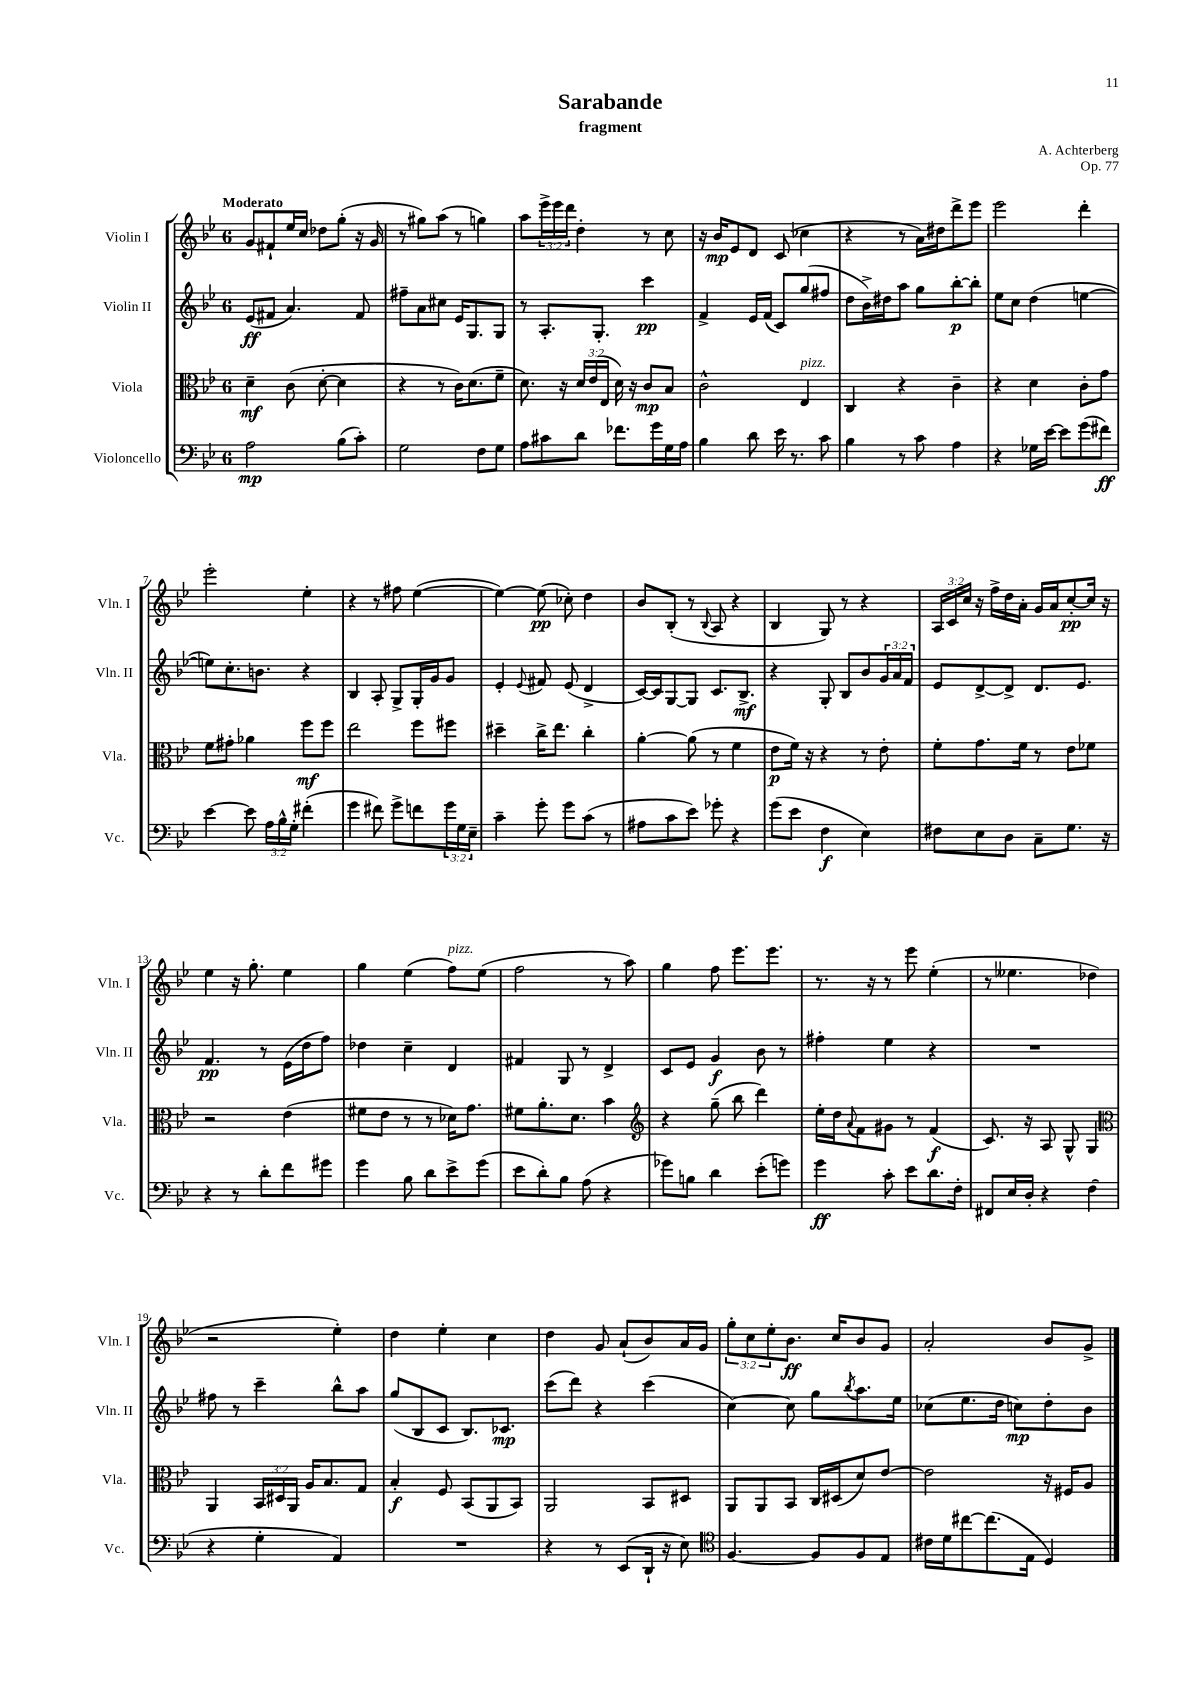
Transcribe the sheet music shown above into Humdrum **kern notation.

**kern	**kern	**kern	**kern
*staff4	*staff3	*staff2	*staff1
*clefF4	*clefC3	*clefG2	*clefG2
*k[b-e-]	*k[b-e-]	*k[b-e-]	*k[b-e-]
*M6/8	*M6/8	*M6/8	*M6/8
2A\	4d~\	(8e-/L	8g/L
.	.	8f#/J	8f#`/
.	(8c\	4.a/)	16ee-/L
.	.	.	16cc/JJ
.	[8d'\	.	8dd-\L
(8B-\L	4d\]	.	(8gg'\J
8c'\J)	.	8f#/	16r
.	.	.	16g/
=	=	=	=
2G\	4r	8ff#~\L	8r
.	.	8a\	8gg#\L)
.	8r	8cc#\J	(8aa\J
.	16c\LK)	16e-/LK	8r
.	(8.d\	8.G/	.
8F\L	.	.	4gg\)
8G\J	8f~\J	8G/J	.
=	=	=	=
8A\L	8.d\)	8r	8aa\L
8c#\	.	8.A'/L	24eee-^\L
.	.	.	24eee-\
.	16r	.	.
.	.	.	24ddd\JJ
8d\J	24d/LL	.	4dd'\
.	(24e-/	.	.
.	.	8.G'/J	.
.	24E-/JJ	.	.
8.f-\L	16d\)	.	.
.	16r	.	.
.	8c/L	4ccc\	8r
16g\L	.	.	.
16G\	8B-/J	.	8cc\
16A\JJ	.	.	.
=	=	=	=
4B-\	2c^^\	4f^/	16r
.	.	.	16b-/LK
.	.	.	8e-/
8d\	.	16e-/LL	8d/J
.	.	(16f/JJ	.
16e-\	.	8c/L)	(8c/
8.r	.	.	.
.	4E-/	(8gg/	4cc-\
8c\	.	8ff#/J	.
=	=	=	=
4B-\	4C/	8dd\L	4r
.	.	16b-^\L)	.
.	.	16dd#\J	.
8r	4r	8aa\J	8r
8c\	.	8gg\L	16a\LL)
.	.	.	16dd#\J
4A\	4c~\	[8bb-'\	8ddd^\
.	.	8bb-'\]J	8eee-\J
=	=	=	=
4r	4r	8ee-\L	2eee-\
.	.	8cc\J	.
16G-\LL	4d\	(4dd\	.
[16e-\JJ	.	.	.
8e-\]L	.	.	.
(8g\	8c'\L	[4ee\	4ddd'\
8f#\J)	8g\J	.	.
=	=	=	=
[4e-\	8f\L	8ee\]L)	2eee-'\
.	8g#'\J	8.cc'\	.
8e-\]	4a-\	.	.
.	.	8.b\J	.
24A\LL	.	.	.
24B-^^\	.	.	.
24G'\JJ	.	.	.
(4f#'\	8ff\L	4r	4ee-'\
.	8ff\J	.	.
=	=	=	=
4g\	2ee-\	4B-/	4r
8f#\)	.	8A'/	8r
8g^\L	.	8G^/L	8ff#\
8f\	8ff\L	16G'/L	([4ee-\
.	.	16g/J	.
24g\L	8ff#\J	8g/J	.
24G\	.	.	.
24E-~\JJ	.	.	.
=	=	=	=
4c~\	4dd#~\	4e-'/	4ee-\_)
.	.	8qqe-/	.
8g'\	16cc^\LK	8f#/	(8ee-\]
.	8.ee-\J	.	.
8g\L	.	(8e-/	8cc-'\)
(8c\J	4cc'\	4d^/	4dd\
8r	.	.	.
=	=	=	=
8A#\L	[4a'\	[16c/LL)	8b-/L
.	.	16c/]J	.
8c\	.	[8G/	(8B-'/J
8e-\J)	(8a\]	8G/]J	8r
.	.	.	8qqB-/
8g-'\	8r	8.c/L	8A/
4r	4f\	.	4r
.	.	8.B-^/J	.
=	=	=	=
(8g\L	8e-\L	4r	4B-/
8e-\J	16f\Jk)	.	.
.	16r	.	.
4F\	4r	8G'/	8G/)
.	.	8B-/L	8r
4E-\)	8r	8b-/	4r
.	8e-'\	24g/L	.
.	.	24a/	.
.	.	24f/JJ	.
=	=	=	=
8F#\L	8f'\L	8e-/L	24A/LL
.	.	.	24c/
.	.	.	24cc/JJ
8E-\	8.g\	[8d^/	16r
.	.	.	16ff^\LL
8D\J	.	8d^/]J	16dd\
.	16f\Jk	.	16a'\JJ
8C~\L	8r	8.d/L	16g/LL
.	.	.	16a/J
8.G\J	8e-\L	.	[8cc'/
.	.	8.e-/J	.
.	8f-\J	.	16cc/]Jk
16r	.	.	16r
=	=	=	=
4r	2r	4.f/	4ee-\
8r	.	.	16r
.	.	.	8.gg'\
8d'\L	.	8r	.
8f\	(4e-\	(16e-\LL	4ee-\
.	.	16dd\J	.
8g#\J	.	8ff\J)	.
=	=	=	=
4g\	8f#\L	4dd-\	4gg\
.	8e-\J	.	.
8B-\	8r	4cc~\	(4ee-\
8d\L	8r	.	.
8e-^\	16d-\LK)	4d/	8ff\L)
.	8.g\J	.	.
(8g\J	.	.	(8ee-\J
=	=	=	=
8e-\L	8f#\L	4f#/	2ff\
8d'\)	8.a'\	.	.
8B-\J	.	8G/	.
.	8.d\J	.	.
(8A\	.	8r	.
4r	4b-\	4d^/	8r
.	.	.	8aa\)
=	=	=	=
*	*clefG2	*	*
8g-\L)	4r	8c/L	4gg\
8B\J	.	8e-/J	.
4d\	(8gg~\	4g/	8ff\
.	8bb-\	.	8.eee-\L
(8e-'\L	4ddd\)	8b-\	.
.	.	.	8.eee-\J
8g\J)	.	8r	.
=	=	=	=
4g\	16ee-'\LL	4ff#'\	8.r
.	16dd\J	.	.
.	8qqa/	.	.
.	8f\	.	.
.	.	.	16r
8c'\	8g#\J	4ee-\	8r
8e-\L	8r	.	8eee-\
8.d\	(4f/	4r	(4ee-'\
16F'\Jk	.	.	.
=	=	=	=
8FF#/L	8.c/)	2.r	8r
16E-/L	.	.	4.ee--\
16D'/JJ	16r	.	.
4r	8A/	.	.
.	8G^^/	.	.
(4F\	4G/	.	4dd-\
=	=	=	=
*	*clefC3	*	*
4r	4AA/	8ff#\	2r
.	.	8r	.
4G'\	24BB-/LL	4ccc~\	.
.	24D#/	.	.
.	24AA/JJ	.	.
.	16A/LK	.	.
.	8.B-/	.	.
4AA/)	.	8bb-^^\L	4ee-'\)
.	8G/J	8aa\J	.
=	=	=	=
2.r	4B-'/	(8gg/L	4dd\
.	.	8B-/	.
.	8F/	8c/J	4ee-'\
.	(8BB-/L	8.B-/L)	.
.	8AA/	.	4cc\
.	.	8.c-/J	.
.	8BB-/J)	.	.
=	=	=	=
4r	2AA/	(8ccc\L	4dd\
.	.	8ddd\J)	.
8r	.	4r	8g/
(8EE-/L	.	.	(8a`/L
16DD`/Jk	8BB-/L	(4ccc\	8b-/)
16r	.	.	.
8E-\)	8D#/J	.	16a/L
.	.	.	16g/JJ
=	=	=	=
*clefC4	*	*	*
[4.F/	8AA/L	[4cc\)	12gg'\L
.	.	.	12cc\
.	8AA/	.	.
.	.	.	12ee-'\
.	8BB-/J	8cc\]	8.b-\J
8F/]L	16C/LL	8gg\L	.
.	(16D#/J	.	16cc/LK
.	.	8qbb-/	.
8F/	8d/)	8.aa\	8b-/
8E-/J	[8e-/J	.	8g/J
.	.	16ee-\Jk	.
=	=	=	=
16c#\LL	2e-\]	(8cc-\L	2a'/
16d\J	.	.	.
[8cc#\	.	8.ee-\	.
(8.cc#\]	.	.	.
.	.	16dd\Jk	.
.	.	8cc\L)	.
16E-\Jk	.	.	.
4D/)	16r	8dd'\	8b-/L
.	16F#/LK	.	.
.	8A/J	8b-\J	8g^/J
==	==	==	==
*-	*-	*-	*-
